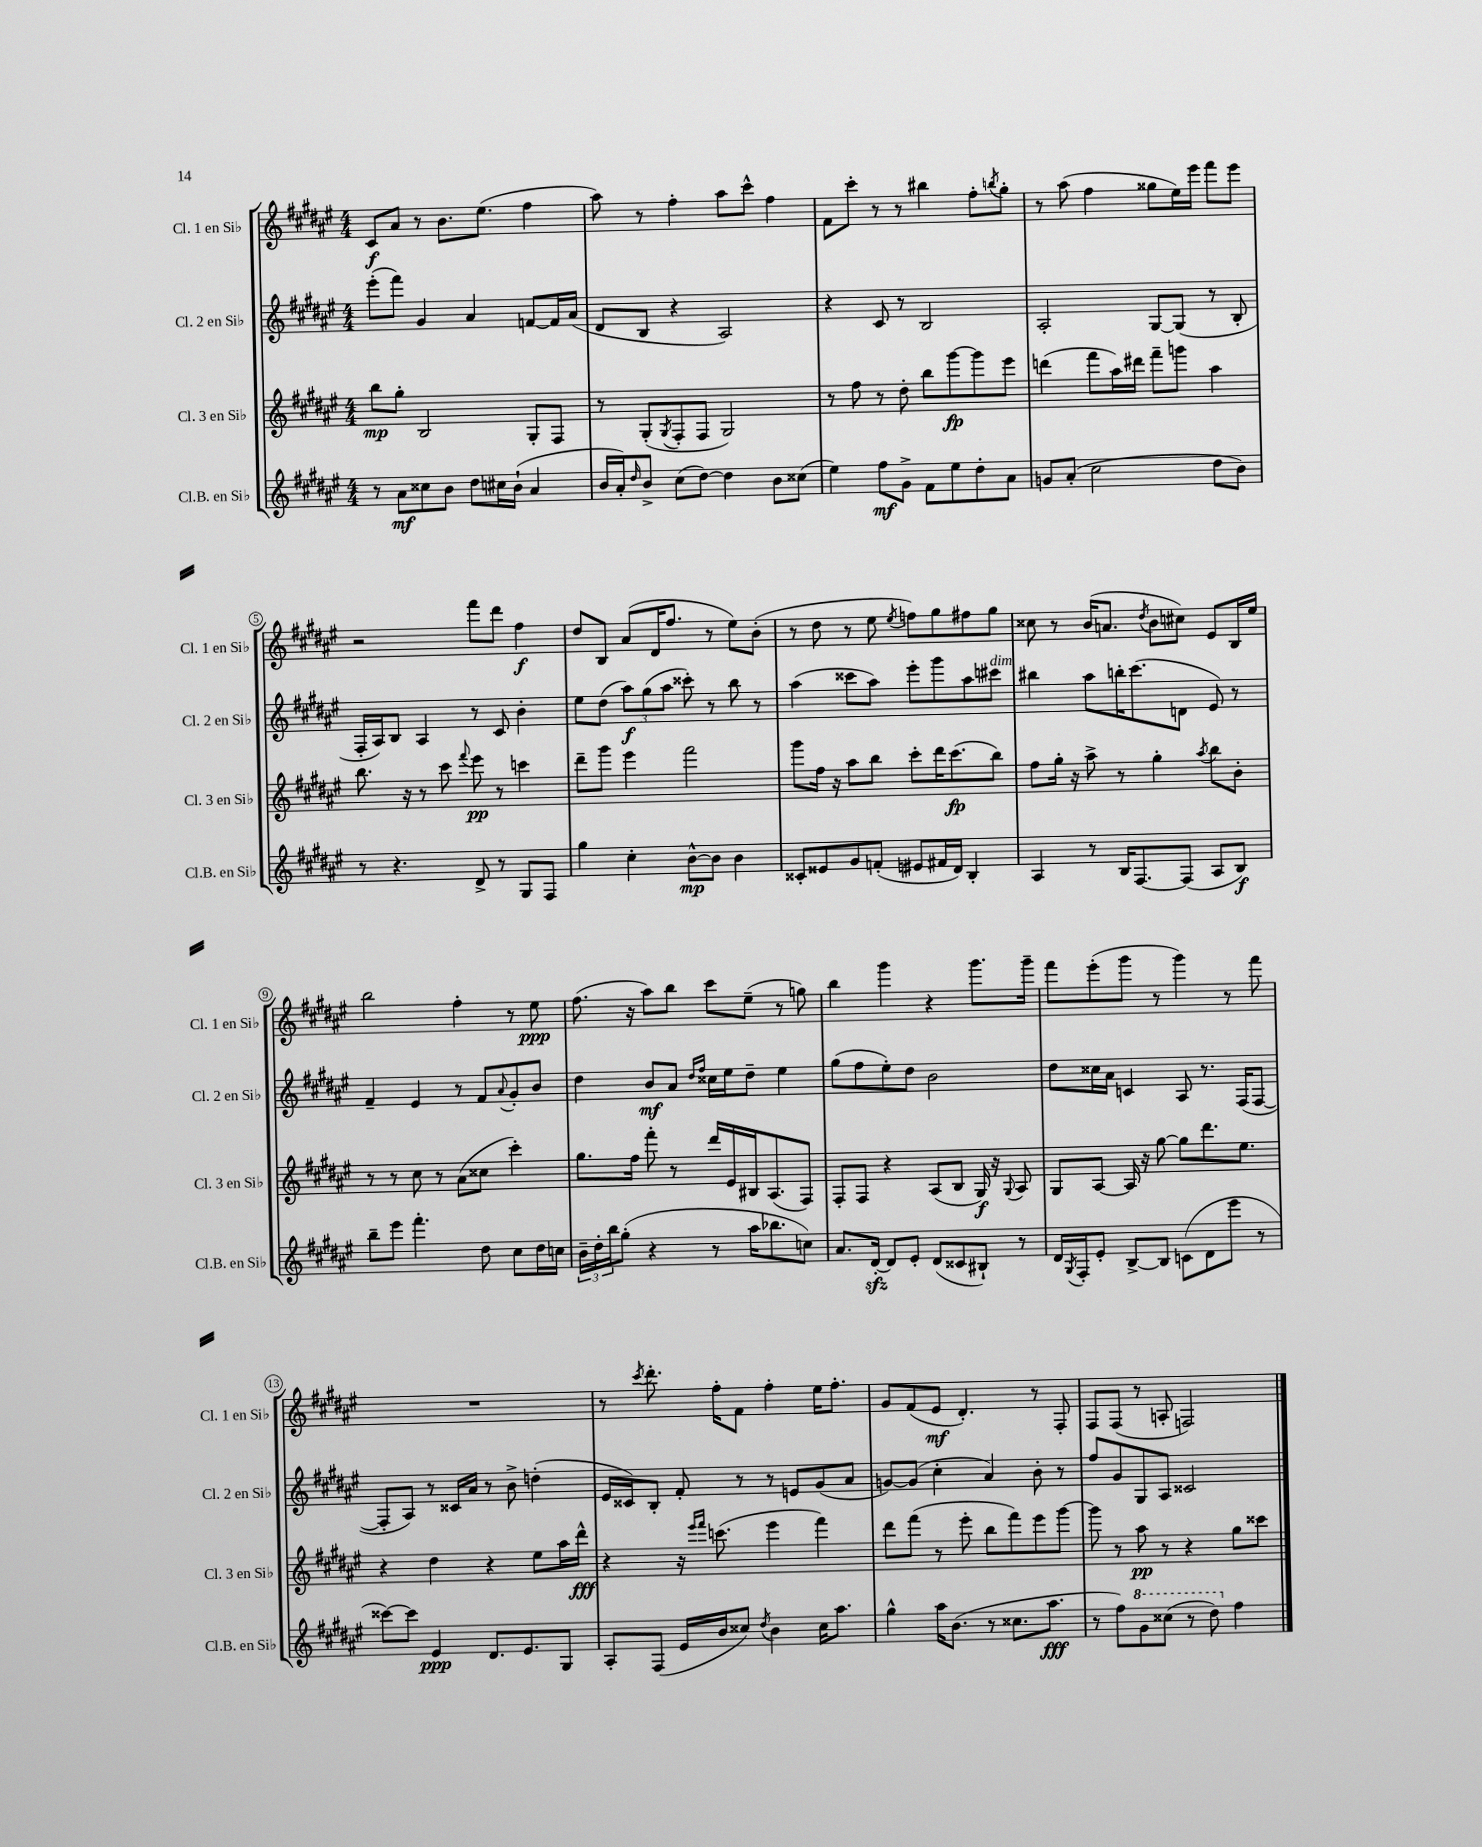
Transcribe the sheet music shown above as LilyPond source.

<<
\new StaffGroup <<
\new Staff = "s0" \with { instrumentName = "Cl. 1 en Sib" shortInstrumentName = "Cl. 1 en Sib" } {
    \clef treble \key fis \major \numericTimeSignature \time 4/4
    cis'8\f ais'8 r8 b'8. eis''8.( fis''4 |
    ais''8) r8 fis''4-. ais''8 cis'''8-^ fis''4 |
    fis'8 cis'''8-. r8 r8 bis''4 fis''8-. \acciaccatura { b''8 } gis''8-. |
    r8 ais''8( fis''4 gisis''8 eis''16) eis'''16 fis'''8 eis'''8 |
    r2 fis'''8 dis'''8 fis''4\f |
    dis''8 b8 ais'8( dis'16 fis''8. r8 eis''8) b'8-.( |
    r8 dis''8 r8 eis''8 \acciaccatura { eis''8 } f''8) gis''8 fis''8 gis''8 |
    cisis''8 r8 b'16( a'8. \acciaccatura { dis''8 } b'8 cis''8) eis'8 b16 eis''16 |
    b''2 fis''4-. r8 eis''8\ppp |
    fis''8.( r16 ais''8) b''8 cis'''8 eis''8--( r8 g''8) |
    b''4 gis'''4 r4 gis'''8. gis'''16-- |
    fis'''8 eis'''8-.( gis'''8 r8 gis'''4) r8 fis'''8 |
    R1 |
    r8 \acciaccatura { cis'''8 } dis'''8.-. fis''16-. fis'8 fis''4-. eis''16 fis''8.-. |
    gis'8 fis'8( eis'8\mf dis'4.-.) r8 fis8-. |
    fis8 fis8( r8 a8-. f2) \bar "|." |
}
\new Staff = "s1" \with { instrumentName = "Cl. 2 en Sib" shortInstrumentName = "Cl. 2 en Sib" } {
    \clef treble \key fis \major \numericTimeSignature \time 4/4
    eis'''8-.( fis'''8) gis'4 ais'4 f'8~ f'16 ais'16( |
    dis'8 b8 r4 ais2) |
    r4 cis'8 r8 b2 |
    ais2-. gis8~ gis8( r8 b8-. |
    fis16-. ais16) b8 ais4 r8 cis'8 b'4-. |
    eis''8 dis''8( \tuplet 3/2 { ais''8\f) gis''8( ais''8 } cisis'''8-.) r8 b''8 r8 |
    ais''4( cisis'''8 ais''8) eis'''8-. gis'''8 ais''8 cis'''8^\markup { \italic "dim." } |
    bis''4 ais''8 b''16-. cis'''8.( d'8 eis'8) r8 |
    fis'4-- eis'4 r8 fis'8 \appoggiatura { ais'8 } gis'8-. b'8 |
    dis''4 b'8\mf ais'8 \grace { dis''16 fis''16 } cisis''16 eis''16 dis''8-- eis''4 |
    gis''8( fis''8 eis''8-.) dis''8 b'2 |
    dis''8 cisis''16 ais'16 c'4 ais8 r8. fis16( fis8~ |
    fis8-. ais8) r8 cisis'16 ais'16 r8 b'8-> d''4-.( |
    eis'16 cisis'16) b8-. fis'8-. r8 r8 e'8 gis'8( ais'8 |
    g'8~) g'8( cis''4-. ais'4) b'8-. r8 |
    fis''8 gis'8 gis8 ais8 cisis'2 \bar "|." |
}
\new Staff = "s2" \with { instrumentName = "Cl. 3 en Sib" shortInstrumentName = "Cl. 3 en Sib" } {
    \clef treble \key fis \major \numericTimeSignature \time 4/4
    b''8\mp gis''8-. b2 gis8-. fis8 |
    r8 gis8-.( \acciaccatura { gis8 } fis8-. fis8 gis2) |
    r8 fis''8 r8 dis''8-. b''8 gis'''8~\fp gis'''8 eis'''8 |
    d'''4( fis'''8 ais''16) dis'''16 fis'''8-- g'''8 ais''4 |
    b''8. r16 r8 cis'''8 \appoggiatura { fis'''8 } eis'''8\pp r8 c'''4 |
    dis'''8-- gis'''8 eis'''4 fis'''2 |
    gis'''8 fis''16 r16 ais''8 b''8 cis'''8-. dis'''16 cis'''8.\fp( b''8) |
    fis''8 gis''16-. r16 ais''8-> r8 gis''4-. \acciaccatura { ais''8 } b''8 b'8-. |
    r8 r8 cis''8 r8 ais'8( cisis''8 cis'''4-.) |
    gis''8. fis''16 fis'''8-. r8 dis'''16 eis'16 bis16 ais8.( fis8) |
    fis8-. fis8 r4 ais8( b8 gis16\f) r16 \appoggiatura { gis8 } ais8 |
    gis8 ais8~ ais16 r16 gis''8~ gis''8 dis'''8. eis''8. |
    r4 dis''4 r4 eis''8 ais''16 dis'''16-^\fff |
    r4 r16 \grace { eis'''16 fis'''16 } c'''8.( eis'''4 fis'''4) |
    dis'''8 fis'''8( r8 eis'''8-. b''8 fis'''8) eis'''8 gis'''8~ |
    gis'''8 r8 ais''8\pp r8 r4 gis''8 cisis'''8 \bar "|." |
}
\new Staff = "s3" \with { instrumentName = "Cl.B. en Sib" shortInstrumentName = "Cl.B. en Sib" } {
    \clef treble \key fis \major \numericTimeSignature \time 4/4
    r8 ais'8\mf cisis''8 b'8 dis''8 cis''16 b'16-!( ais'4 |
    b'16 ais'16-.) \grace { dis''16 } b'8-> cis''8( dis''8~) dis''4 b'8 cisis''8( |
    eis''4) fis''8\mf gis'8-> fis'8 eis''8 dis''8-. ais'8 |
    g'8 ais'8-.( cis''2 dis''8 b'8) |
    r8 r4. dis'8-> r8 gis8 fis8 |
    gis''4 cis''4-. b'8~-^\mp b'8 b'4 |
    cisis'8-. eisis'8 gis'8 f'8-.( eis'8 fis'16 dis'16) b4-. |
    ais4 r8 b16 fis8.~ fis8( ais8 b8\f) |
    b''8-- eis'''8 fis'''4.-. dis''8 cis''8 dis''16 c''16 |
    \tuplet 3/2 { b'16-- dis''16-. b''16 } gis''8-.( r4 r8 ais''16 bes''8. c''8) |
    ais'8. dis'16~-.\sfz dis'8 eis'8-. dis'8( cisis'8 bis8-!) r8 |
    dis'16 \acciaccatura { gis8 } fis16-. eis'8-. b8~-> b8 c'8( dis'8 eis'''8 r8 |
    cisis'''8~) cisis'''8 eis'4\ppp dis'8. eis'8. gis8 |
    ais8-. fis8( eis'16 b'16 cisis''8) \acciaccatura { dis''8 } b'4 cisis''16 ais''8. |
    gis''4-^ ais''16 b'8.( r8 cisis''8. ais''8.\fff |
    r8 fis''8) \ottava #1 gis''8 cisis'''8( r8 dis'''8) \ottava #0 fis''4 \bar "|." |
}
>>
>>
\layout { \context { \Score \override BarNumber.stencil = #(make-stencil-circler 0.1 0.3 ly:text-interface::print) } }
